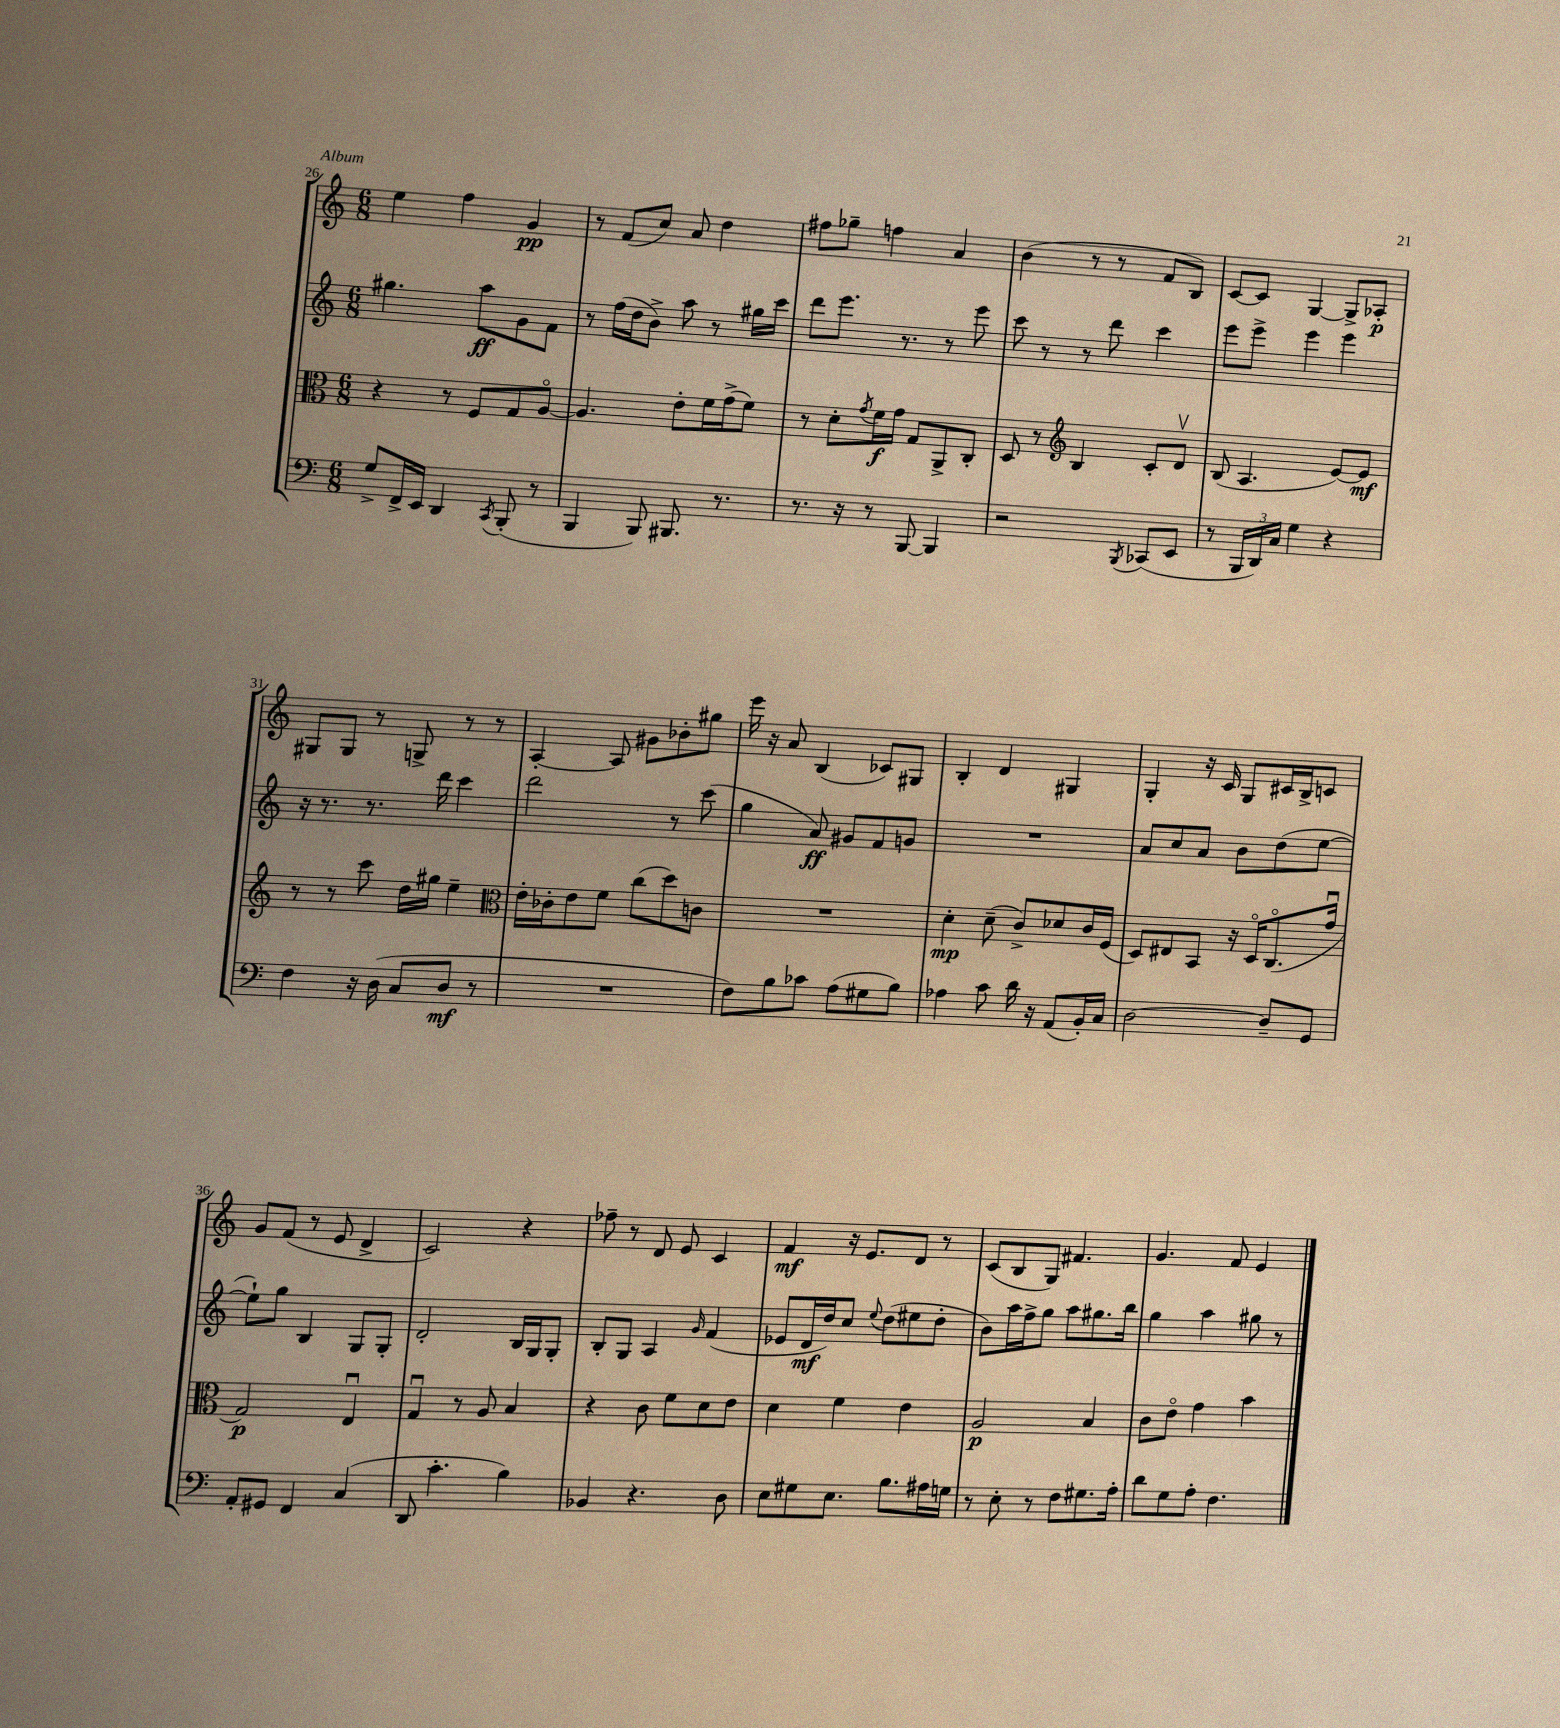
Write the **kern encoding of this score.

**kern	**dynam	**kern	**dynam	**kern	**dynam	**kern	**dynam
*part4	*part4	*part3	*part3	*part2	*part2	*part1	*part1
*staff4	*staff4	*staff3	*staff3	*staff2	*staff2	*staff1	*staff1
*clefF4	*	*clefC3	*	*clefG2	*	*clefG2	*
*k[]	*	*k[]	*	*k[]	*	*k[]	*
*M6/8	*	*M6/8	*	*M6/8	*	*M6/8	*
=26	=26	=26	=26	=26	=26	=26	=26
8G^/L	.	4r	.	4.gg#X\	.	4ee\	.
16FF^/L	.	.	.	.	.	.	.
16EE/JJ	.	.	.	.	.	.	.
4DD/	.	8r	.	.	.	4ff\	.
.	.	8F/L	.	8aa\L	ff	.	.
8qCC/	.	.	.	.	.	.	.
(8BBB'/	.	8G/	.	8g\	.	4g/	pp
8r	.	[8A/J	.	8f\J	.	.	.
=27	=27	=27	=27	=27	=27	=27	=27
4BBB/	.	4.A/]	.	8r	.	8r	.
.	.	.	.	(16ff\LL	.	(8f/L	.
.	.	.	.	16dd\J	.	.	.
8BBB/)	.	.	.	8b^\J)	.	8cc/J)	.
8.BBB#X/	.	8e'\L	.	8aa\	.	8a/	.
.	.	16f\L	.	8r	.	4dd\	.
8.r	.	(16g^\J	.	.	.	.	.
.	.	8f\J)	.	16gg#X\LL	.	.	.
.	.	.	.	16ccc\JJ	.	.	.
=28	=28	=28	=28	=28	=28	=28	=28
8.r	.	8r	.	8ddd\L	.	8ff#X\L	.
.	.	8d'\L	.	8.eee\J	.	8gg-X~\J	.
16r	.	.	.	.	.	.	.
.	.	8qg/	.	.	.	.	.
8r	.	16f\L	f	.	.	4ffn\	.
.	.	16g\JJ	.	8.r	.	.	.
[8BBB/	.	8G/L	.	.	.	.	.
4BBB/]	.	8AA^/	.	8r	.	4a/	.
.	.	8C'/J	.	8eee\	.	.	.
=29	=29	=29	=29	=29	=29	=29	=29
2r	.	8D/	.	8ccc\	.	(4b\	.
.	.	8r	.	8r	.	.	.
*	*	*clefG2	*	*	*	*	*
.	.	4B/	.	8r	.	8r	.
.	.	.	.	8ddd\	.	8r	.
8qBBB/	.	.	.	.	.	.	.
(8CC-X/L	.	8c'/L	.	4ccc\	.	8f/L	.
8EE/J	.	8dv/J	.	.	.	8B/J)	.
=30	=30	=30	=30	=30	=30	=30	=30
8r	.	(8B/	.	8eee\L	.	[8c/L	.
24BBB/LL	.	4.A/	.	8eee^\J	.	8c/J]	.
24DD/)	.	.	.	.	.	.	.
24C/JJ	.	.	.	.	.	.	.
4G\	.	.	.	4eee\	.	[4G/	.
4r	.	[8e/L)	.	4eee\	.	8G^/L]	.
.	.	8e/J]	mf	.	.	8A-X'/J	p
!!LO:LB:g=z
=31	=31	=31	=31	=31	=31	=31	=31
4F\	.	8r	.	16r	.	8G#X/L	.
.	.	.	.	8.r	.	.	.
.	.	8r	.	.	.	8G#/J	.
16r	.	8ccc\	.	8.r	.	8r	.
(16D\	.	.	.	.	.	.	.
8C/L	.	16dd\LL	.	.	.	8Gn^/	.
.	.	16gg#X\JJ	.	16ddd\	.	.	.
8D/J	mf	4ee~\	.	4ccc\	.	8r	.
8r	.	.	.	.	.	8r	.
=32	=32	=32	=32	=32	=32	=32	=32
*	*	*clefC3	*	*	*	*	*
2.r	.	16e'\LL	.	2ddd\	.	[4A'/	.
.	.	16c-X'\J	.	.	.	.	.
.	.	8e\	.	.	.	.	.
.	.	8f\J	.	.	.	8A/]	.
.	.	(8cc\L	.	.	.	8g#X\L	.
.	.	8dd\)	.	8r	.	8b-X'\	.
.	.	8cn\J	.	(8ccc\	.	8gg#X\J	.
=33	=33	=33	=33	=33	=33	=33	=33
8F\L)	.	2.r	.	4gg\	.	16eee\	.
.	.	.	.	.	.	16r	.
8B\	.	.	.	.	.	8a/	.
8c-X\J	.	.	.	8a/)	ff	(4B/	.
(8A\L	.	.	.	8g#X/L	.	.	.
8G#X\	.	.	.	8f/	.	8c-X/L)	.
8B\J)	.	.	.	8gn/J	.	8G#X/J	.
=34	=34	=34	=34	=34	=34	=34	=34
4A-X\	.	4d'\	mp	2.r	.	4B'/	.
8c\	.	(8d~\	.	.	.	4d/	.
16d\	.	8c^/L)	.	.	.	.	.
16r	.	.	.	.	.	.	.
(8AA/L	.	8d-X/	.	.	.	4G#X/	.
16BB'/L)	.	16c/L	.	.	.	.	.
16C/JJ	.	(16F/JJ	.	.	.	.	.
=35	=35	=35	=35	=35	=35	=35	=35
[2D\	.	8D/L)	.	8a/L	.	4G'/	.
.	.	8E#X/	.	8cc/	.	.	.
.	.	8BB/J	.	8a/J	.	16r	.
.	.	.	.	.	.	16c/	.
.	.	16r	.	8b\L	.	8G/L	.
.	.	16D/KL	.	.	.	.	.
8D~/L]	.	(8.C/	.	(8dd\	.	16c#X/L	.
.	.	.	.	.	.	16B^/J	.
8GG/J	.	.	.	[8ee\J	.	8cn/J	.
.	.	16gu/Jk	.	.	.	.	.
!!LO:LB:g=z
=36	=36	=36	=36	=36	=36	=36	=36
8AA'/L	.	2G/)	p	8ee`\L])	.	8g/L	.
8GG#X/J	.	.	.	8gg\J	.	(8f/J	.
4FF/	.	.	.	4B/	.	8r	.
.	.	.	.	.	.	8e/	.
(4C/	.	4Eu/	.	8G/L	.	4d^/	.
.	.	.	.	8G'/J	.	.	.
=37	=37	=37	=37	=37	=37	=37	=37
8DD/	.	4Gu/	.	2d'/	.	2c/)	.
4.c'\	.	.	.	.	.	.	.
.	.	8r	.	.	.	.	.
.	.	8A/	.	.	.	.	.
4B\)	.	4B/	.	16B/LL	.	4r	.
.	.	.	.	16G/J	.	.	.
.	.	.	.	8G'/J	.	.	.
=38	=38	=38	=38	=38	=38	=38	=38
4BB-X/	.	4r	.	8B'/L	.	8ff-X~\	.
.	.	.	.	8G/J	.	8r	.
4.r	.	8c\	.	4A/	.	8d/	.
.	.	8f\L	.	.	.	8e/	.
.	.	.	.	16qqg/	.	.	.
.	.	8d\	.	(4f/	.	4c/	.
8D\	.	8e\J	.	.	.	.	.
=39	=39	=39	=39	=39	=39	=39	=39
8E\L	.	4d\	.	8e-X/L	.	4f/	mf
8G#X\	.	.	.	16d/L	mf	.	.
.	.	.	.	16dd/J)	.	.	.
8.E\J	.	4f\	.	8cc/J	.	16r	.
.	.	.	.	.	.	8.e/L	.
.	.	.	.	8qqee/	.	.	.
.	.	.	.	(8dd\L	.	.	.
8.B\L	.	.	.	.	.	.	.
.	.	4e\	.	8ee#X\	.	8d/J	.
16A#X\L	.	.	.	8dd'\J	.	8r	.
16Gn\JJ	.	.	.	.	.	.	.
=40	=40	=40	=40	=40	=40	=40	=40
8r	.	2A/	p	8b\L)	.	(8c/L	.
8E'\	.	.	.	16aa\L	.	8B/	.
.	.	.	.	16ff^\J	.	.	.
8r	.	.	.	8gg\J	.	8G/J)	.
8F\L	.	.	.	8aa\L	.	4.f#X/	.
8.G#X\	.	4B/	.	8.gg#X\	.	.	.
16A'\Jk	.	.	.	16bb\Jk	.	.	.
=41	=41	=41	=41	=41	=41	=41	=41
8d\L	.	8c\L	.	4gg\	.	4.g/	.
8G\	.	8e\J	.	.	.	.	.
8A'\J	.	4g\	.	4aa\	.	.	.
4.F\	.	.	.	.	.	8f/	.
.	.	4b\	.	8gg#X\	.	4e/	.
.	.	.	.	8r	.	.	.
==	==	==	==	==	==	==	==
*-	*-	*-	*-	*-	*-	*-	*-
